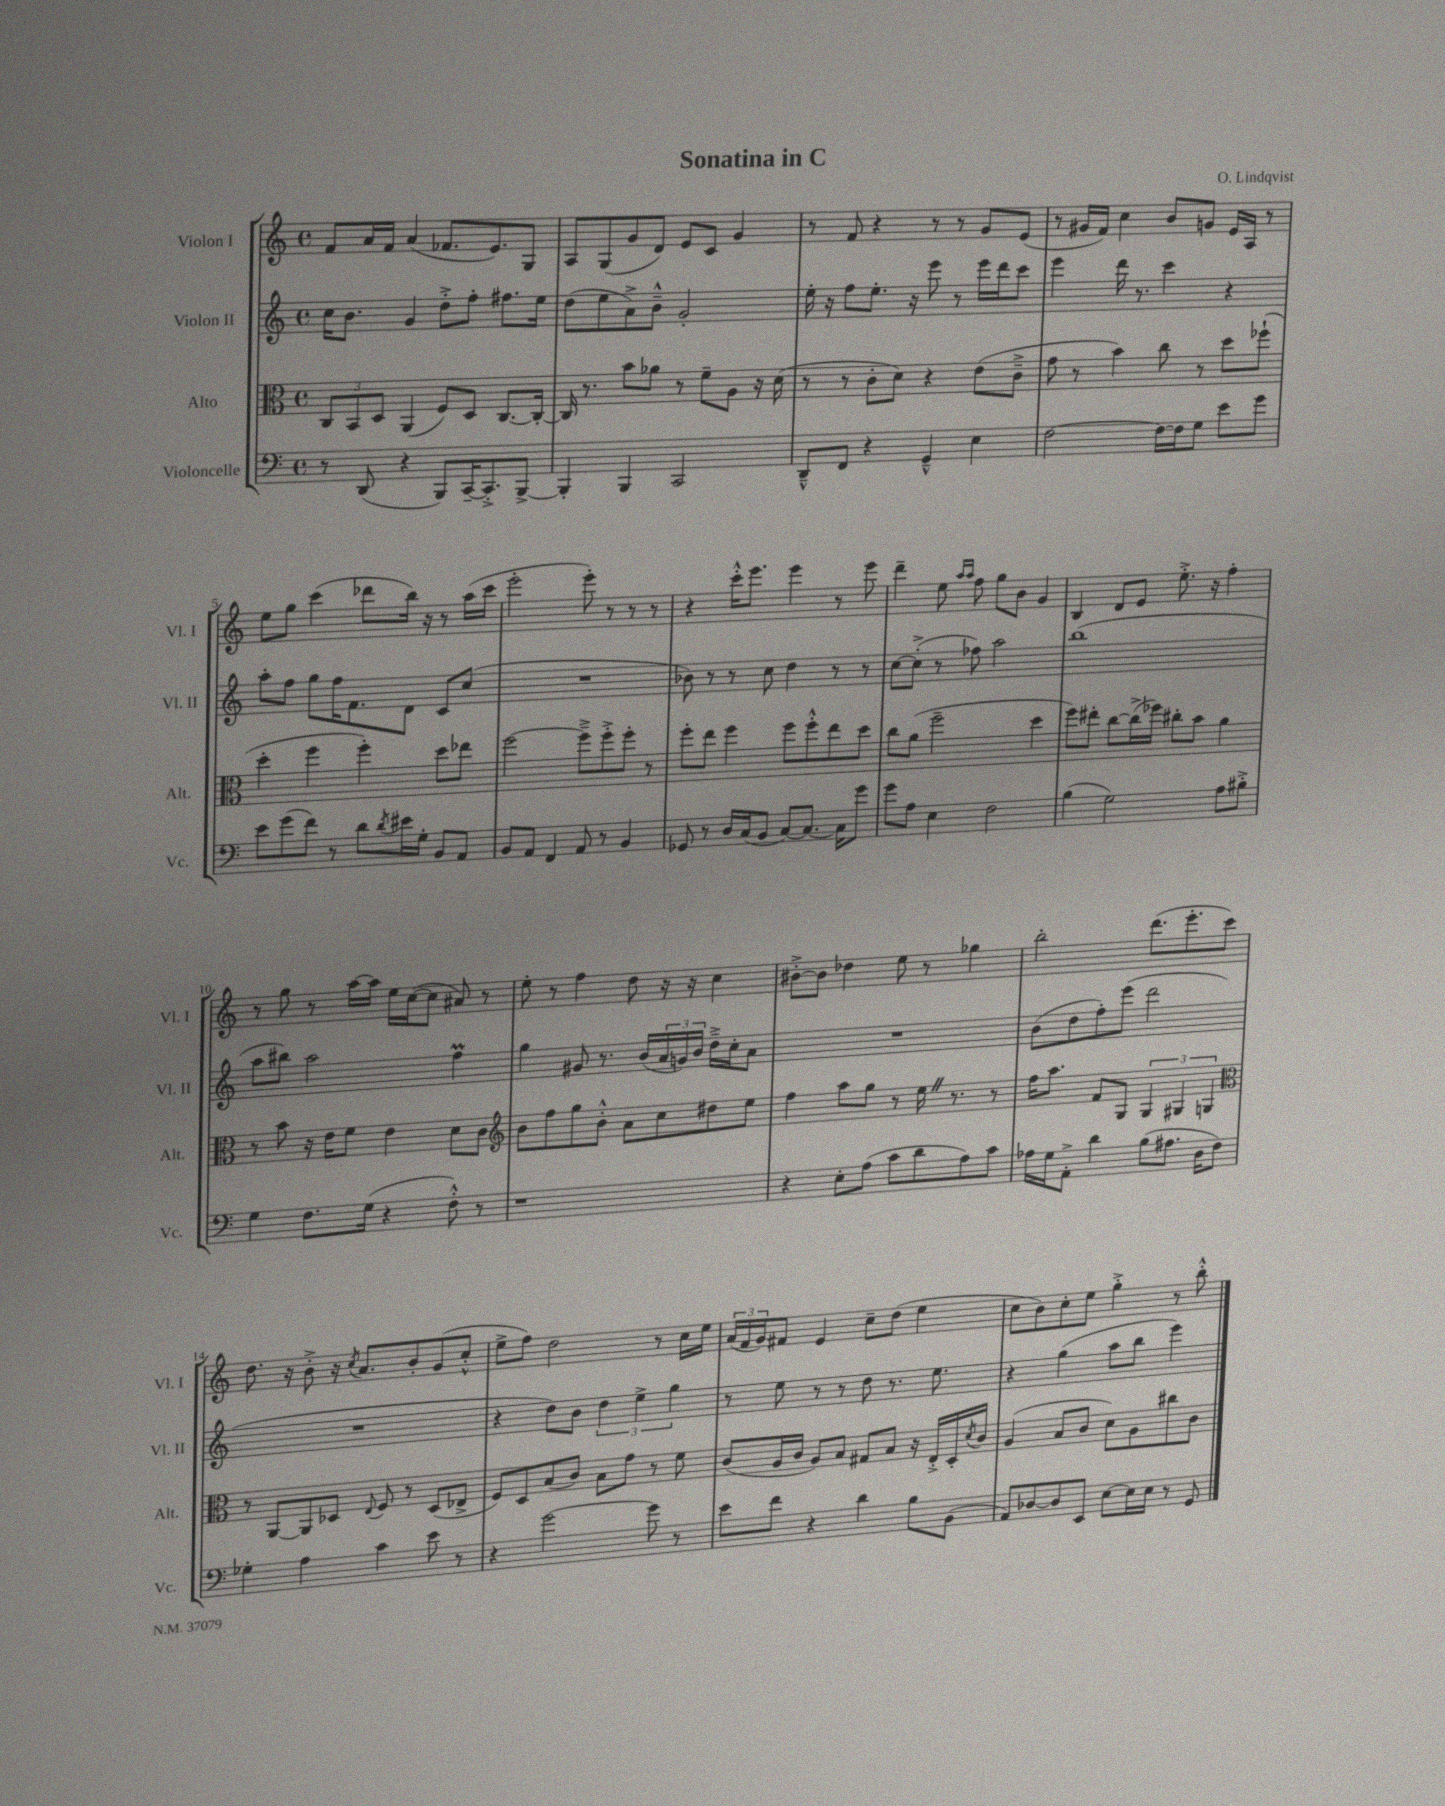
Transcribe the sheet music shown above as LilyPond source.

\header { title = "Sonatina in C" composer = "O. Lindqvist" }
<<
\new StaffGroup <<
\new Staff = "s0" \with { instrumentName = "Violon I" shortInstrumentName = "Vl. I" } {
    \clef treble \key c \major \defaultTimeSignature \time 4/4
    f'8 a'16 f'16 a'4( fes'8. e'8.) g8 |
    a8 g8( g'8 d'8) e'8 c'8 g'4 |
    r8 f'8 r4 r8 r8 g'8 e'8( |
    r8 gis'16 f'16) c''4 b'8 g'8 e'16 a16 r8 |
    e''8 g''8 c'''4( des'''8 b''16) r16 r8 a''16( c'''16 |
    e'''2-. e'''8-.) r8 r8 r8 |
    r4 c'''16-.-^ e'''8. e'''4 r8 e'''8 |
    d'''4-- e''8 \grace { a''16 a''16 } f''8 g''8 b'8 g'4 |
    b4 d'8 e'8 e''8.-.-> r16 f''4-. |
    r8 g''8 r8 a''16~ a''16 e''16 c''16~( c''8 ais'8) r8 |
    e''8-. r8 f''4 d''8 r16 r16 c''4 |
    bis'8~-.-> bis'8 des''4 e''8 r8 ges''4 |
    b''2-. d'''8.( e'''8.-. c'''8) |
    d''8. r16 b'8-.-> r16 \acciaccatura { c''8 } a'8. b'8-. g'8( c''8-.-^ |
    e''8-> f''8) d''2 r8 c''16 e''16 |
    \tuplet 3/2 { a'16( f'16 g'16) } fis'8 e'4 c''8-- d''8( e''4 |
    c''8 b'8) c''8-. e''8 g''4-.-> r8 b''8-.-^ \bar "|." |
}
\new Staff = "s1" \with { instrumentName = "Violon II" shortInstrumentName = "Vl. II" } {
    \clef treble \key c \major \defaultTimeSignature \time 4/4
    c''16 b'8. g'4 d''8-.-> f''8-. fis''8. e''16 |
    d''8( e''8 a'8->) b'8---^ g'2-. |
    e''16-. r16 f''8 e''8.-. r16 e'''8 r8 e'''16 d'''16 c'''8 |
    e'''4 d'''16 r8. c'''4 r4 |
    a''8-. f''8 g''8 f''16 f'8. d'8 c'8 c''8( |
    R1 |
    bes'8) r8 r8 c''8 d''4 r8 r8 |
    c''8~ c''8-.->( r8 fes''8) a''2 |
    b''1( |
    a''8 bis''8) a''2 f''4\prall |
    g''4 gis'8 r8. b'16( \tuplet 3/2 { a'16 g'16) b'16 } d''16---> c''16-. a'8 |
    R1 |
    b'8( d''8 f''8-.) e'''8( d'''2 |
    R1 |
    r4 d''8) b'8 \tuplet 3/2 { d''4 e''4-> g''4 } |
    r8 e''8 r8 r8 d''8 r8. e''8. |
    r4 g''4( a''8 b''8 e'''4) \bar "|." |
}
\new Staff = "s2" \with { instrumentName = "Alto" shortInstrumentName = "Alt." } {
    \clef alto \key c \major \defaultTimeSignature \time 4/4
    \tuplet 3/2 { c8 b,8 d8 } a,4( f8) d8 c8.~ c16~-. |
    c16 r8. b'8 aes'8 r8 f'8-- a8 r16 d'16( |
    r8 r8 c'8-. d'8) r4 e'8( c'8---> |
    g'8 r8 b'4) c''8 r8 d''8 fes''8-!( |
    d''4-. f''4 f''4-.) d''8 ees''8 |
    f''2~ f''8---> f''8-.-> f''8-. r8 |
    f''8-. e''8 f''4 f''8 f''8-.-^ e''8 d''8 |
    c''8 a'8( f''2-- d''4 |
    f''8) eis''8-. c''8~ c''16->( fes''16) cis''8-. b'8 a'4 |
    r8 b'8 r16 e'16 f'8 e'4 d'8 c'8 |
    \clef treble b'8 f''8 g''8 b'8-.-^ a'8 c''8 dis''8 e''8 |
    f''4 a''8 g''8 r8 e''16 \once \override BreathingSign.text = \markup { \musicglyph "scripts.caesura.straight" } \breathe r8. r8 |
    f''16 a''8. f'8 g8 \tuplet 3/2 { g4 gis4 g4 } |
    \clef alto r8 a,8~ a,8 des8 \appoggiatura { e8 } f8 r8 des8( ees8-> |
    f8) d8 b8( c'8) b8 g'8 r8 f'8 |
    c'8( a16 c'16 a8) b8 gis8 b8 r16 e16-.-> d16-. \acciaccatura { d'8 } c'16 |
    a4( b8 c'8 d'8) a8 cis''8 c'8 \bar "|." |
}
\new Staff = "s3" \with { instrumentName = "Violoncelle" shortInstrumentName = "Vc." } {
    \clef bass \key c \major \defaultTimeSignature \time 4/4
    r8 d,8( r4 b,,8) c,16~-- c,8.-.-> b,,8~-> |
    b,,4-. b,,4 c,2 |
    d,8---^ f,8 r4 g,4---^ e4 |
    f2~ f16~ f16 g8 e'8 g'8 |
    e'8 g'8( f'8) r8 d'8 \acciaccatura { d'8 } eis'16 g16-. b,8 a,8 |
    b,8 a,8 f,4 a,8 r8 b,4 |
    ges,8 r8 d16 c16( b,8 c8~) c8.~ c16 g'8 |
    g'8 a8 e4 f2 |
    b4( g2) a8 bis8-.-> |
    g4 f8. g16( r4 f8-.-^) r8 |
    r1 |
    r4 e8-. a8( c'8 d'8 a8) c'8 |
    aes16 g16 a,8-.-> d'4 b8( ais8. d16 f8) |
    ges4-. a4 c'4 e'8 r8 |
    r4 g'2~ g'8 r8 |
    e'8 f'8 r4 d'4 b8 b,8( |
    a,8) des8~ des8 e,8 e8~ e16 e16 r8 g,8 \bar "|." |
}
>>
>>
